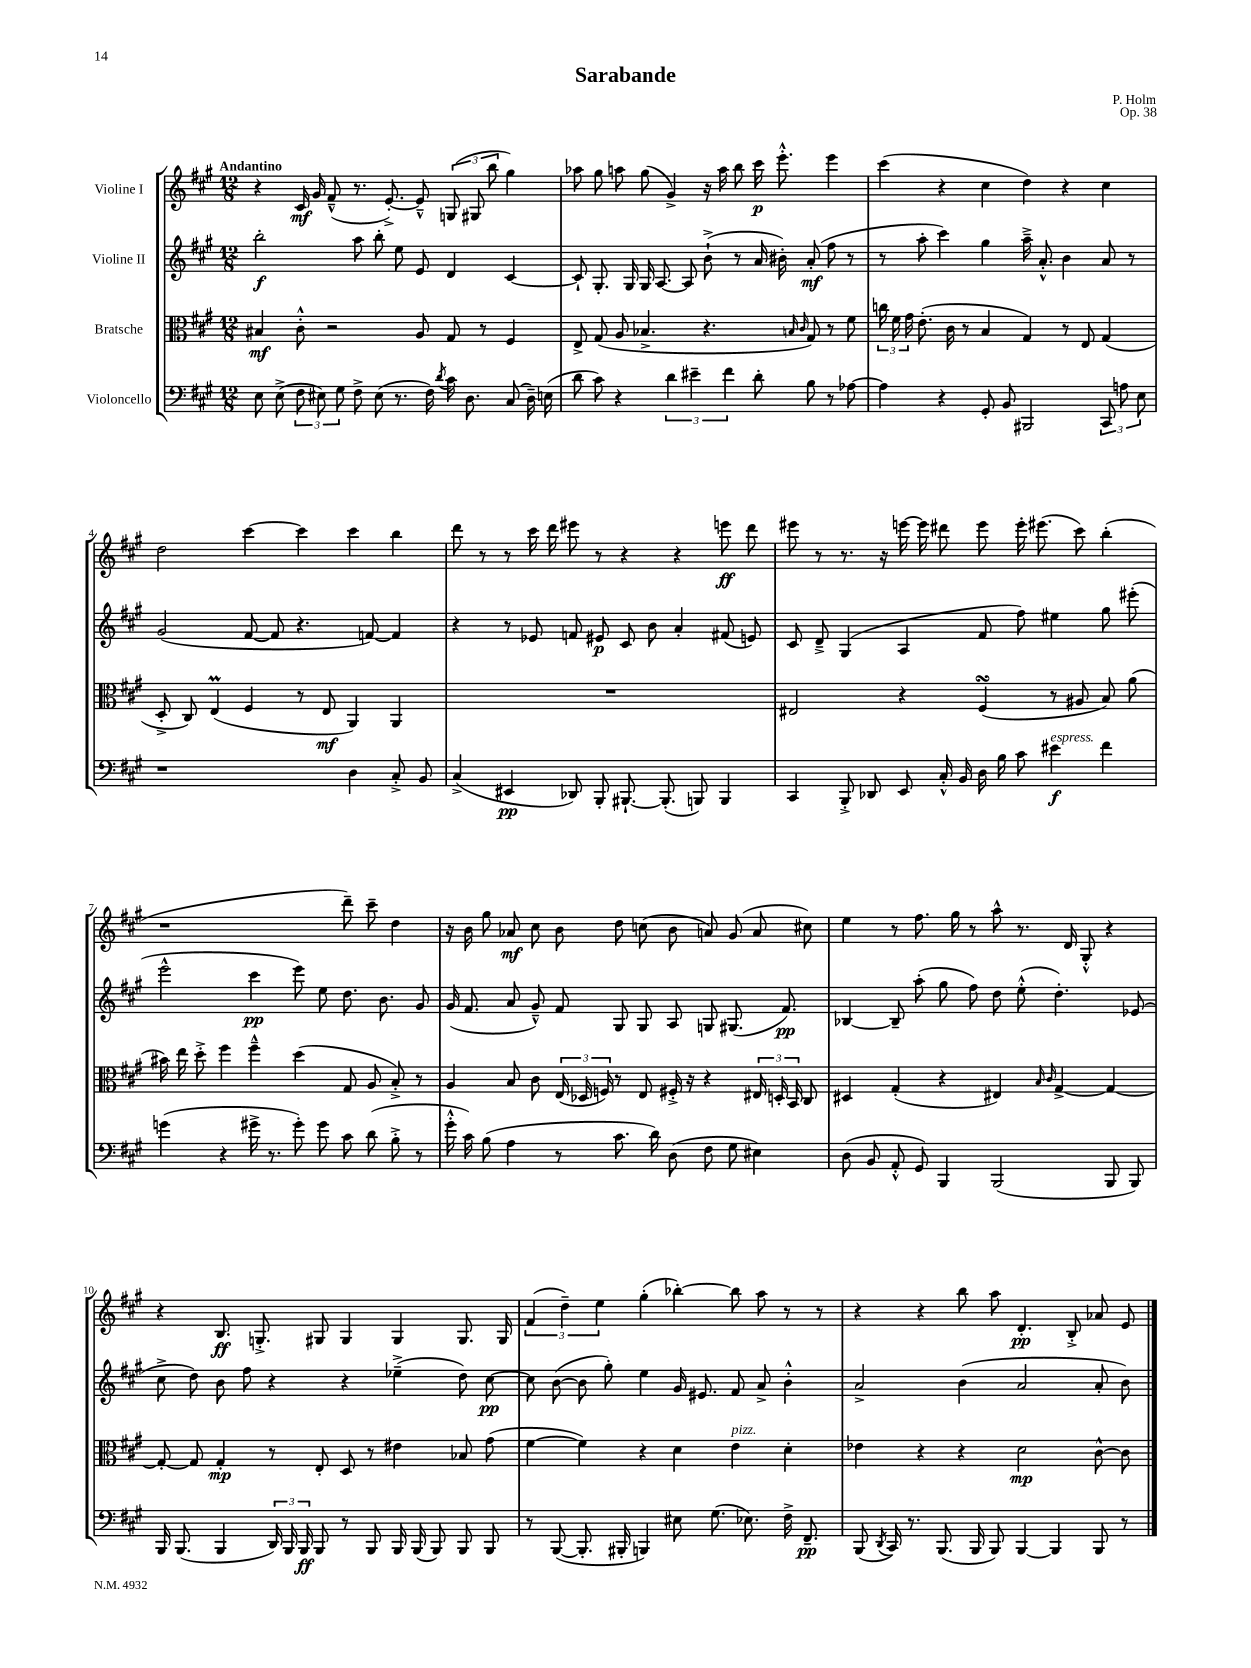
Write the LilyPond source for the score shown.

\header { title = "Sarabande" composer = "P. Holm" opus = "Op. 38" }
<<
\new StaffGroup <<
\new Staff = "s0" \with { instrumentName = "Violine I" } {
    \clef treble \key a \major \numericTimeSignature \time 12/8 \tempo "Andantino"
    \autoBeamOff r4 cis'16\mf gis'16 fis'8---^( r8. e'8.~-.->) e'8---^ \tuplet 3/2 { g8( gis8 b''8 } gis''4) |
    aes''8 gis''8 a''8 gis''8( gis'4->) r16 a''16 b''8 cis'''16\p e'''8.-.-^ e'''4 |
    cis'''4( r4 cis''4 d''4) r4 cis''4 |
    d''2 cis'''4~ cis'''4 cis'''4 b''4 |
    d'''8 r8 r8 cis'''16 d'''16 eis'''8 r8 r4 r4 e'''8\ff d'''8 |
    eis'''8 r8 r8. r16 e'''16~ e'''16 dis'''8 e'''8 e'''16-. eis'''8.( cis'''8) b''4-.( |
    r1 d'''8--) cis'''8-- d''4 |
    r16 b'16 gis''8 aes'8\mf cis''8 b'8 d''8 c''8( b'8 a'8) gis'8( a'8 cis''8) |
    e''4 r8 fis''8. gis''16 r8 a''8-^ r8. d'16 gis8-.-^ r4 |
    r4 b8.\ff g8.-.-> gis8 gis4 gis4 gis8. gis16 |
    \tuplet 3/2 { fis'4( d''4--) e''4 } gis''4-.( bes''4~-.) bes''8 a''8 r8 r8 |
    r4 r4 b''8 a''8 d'4.-.\pp b8-.-> aes'8 e'8 \bar "|." |
}
\new Staff = "s1" \with { instrumentName = "Violine II" } {
    \clef treble \key a \major \numericTimeSignature \time 12/8
    \autoBeamOff b''2-.\f a''8 b''8-. e''8 e'8 d'4 cis'4~ |
    cis'8-! gis8.-. gis16 gis16 a8.~ a8 b'8-!->( r8 a'16 bis'16-.) a'8-.\mf( fis''8 r8 |
    r8 a''8-. cis'''4) gis''4 a''16---> a'8.-.-^ b'4 a'8 r8 |
    gis'2( fis'8~ fis'8 r4. f'8~) f'4 |
    r4 r8 ees'8 f'8 eis'8\p cis'8 b'8 a'4-. fis'8( e'8) |
    cis'8 d'8---> gis4( a4 fis'8 fis''8) eis''4 gis''8 eis'''8-.( |
    e'''2-^ cis'''4\pp e'''8) e''8 d''8. b'8. gis'8 |
    gis'16( fis'8. a'8 gis'8---^) fis'8 gis8 gis8 a8 g8 gis8.( fis'8.\pp) |
    bes4~ bes8-- a''8-.( gis''8 fis''8) d''8 e''8-.-^( d''4.-.) ees'8( |
    cis''8-> d''8) b'8 fis''8 r4 r4 ees''4--->( d''8) cis''8~\pp |
    cis''8 b'8~( b'8 gis''8-.) e''4 gis'16 eis'8. fis'8 a'8-> b'4-.-^ |
    a'2-> b'4( a'2 a'8-. b'8) \bar "|." |
}
\new Staff = "s2" \with { instrumentName = "Bratsche" } {
    \clef alto \key a \major \numericTimeSignature \time 12/8
    \autoBeamOff bis4\mf cis'8-.-^ r2 a8 gis8 r8 fis4 |
    e8-> gis8( a8 bes4.-> r4. \grace { b16 cis'16 } gis8) r8 fis'8 |
    \tuplet 3/2 { c''16 fis'16 gis'16 } e'8.-.( cis'16 r8 b4 gis4) r8 e8 gis4( |
    d8-.-> cis8) e4\prall( fis4 r8 e8\mf a,4) a,4 |
    R1. |
    eis2 r4 fis4\turn( r8 ais8 b8) a'8( |
    bis'16) e''16 d''8-.-> fis''4 fis''4---^ d''4( gis8 a8 b8-.->) r8 |
    a4 b8 cis'8 \tuplet 3/2 { e16( des16 f16) } r8 e8 fis16-.-> r16 r4 \tuplet 3/2 { eis16 d16-. b,16 } cis8 |
    dis4 gis4-.( r4 eis4) \grace { b16 cis'16 } gis4~-> gis4~ |
    gis8~-. gis8 gis4-.\mp r8 e8-. d8 r8 eis'4 bes8 gis'8( |
    fis'4~ fis'4) r4 d'4 e'4^\markup { \italic "pizz." } d'4-. |
    ees'4 r4 r4 d'2\mp cis'8~-^ cis'8 \bar "|." |
}
\new Staff = "s3" \with { instrumentName = "Violoncello" } {
    \clef bass \key a \major \numericTimeSignature \time 12/8
    \autoBeamOff e8 e8->( \tuplet 3/2 { fis8 eis8) gis8 } fis8-> eis8( r8. fis16) \acciaccatura { d'8 } cis'16 d8. cis8( d16--) e16( |
    d'8 cis'8) r4 \tuplet 3/2 { d'4 eis'4-- fis'4 } d'8-. b8 r8 aes8~ |
    aes4 r4 gis,8-. b,8 bis,,2 \tuplet 3/2 { cis,8 a8 e8 } |
    r1 d4 cis8-.-> b,8 |
    cis4->( eis,4\pp des,8) b,,8-. bis,,8.~-! bis,,8.-.( b,,8) b,,4 |
    cis,4 b,,8-.-> des,8 e,8 cis16-.-^ b,16 d16 b16 cis'8 eis'4\f^\markup { \italic "espress." } fis'4 |
    g'4( r4 gis'16-> r8. gis'8-.) gis'8 cis'8 d'8( b8-.-> r8 |
    gis'16-.-^ cis'16) b8( a4 r8 cis'8. d'16) d8( fis8 gis8 eis4) |
    d8( b,8 a,8-.-^ gis,8) b,,4 b,,2( b,,8 b,,8) |
    b,,16 b,,8.( b,,4 \tuplet 3/2 { d,16) b,,16 b,,16\ff } b,,8 r8 b,,8 b,,16 b,,16( b,,8) b,,8 b,,8 |
    r8 b,,8~( b,,8.-. bis,,16-. b,,4) eis8 gis8.( ees8.) fis16-> fis,8.--\pp |
    b,,8( \acciaccatura { d,8 } cis,16) r8. b,,8.( b,,16 b,,8) b,,4~ b,,4 b,,8 r8 \bar "|." |
}
>>
>>
